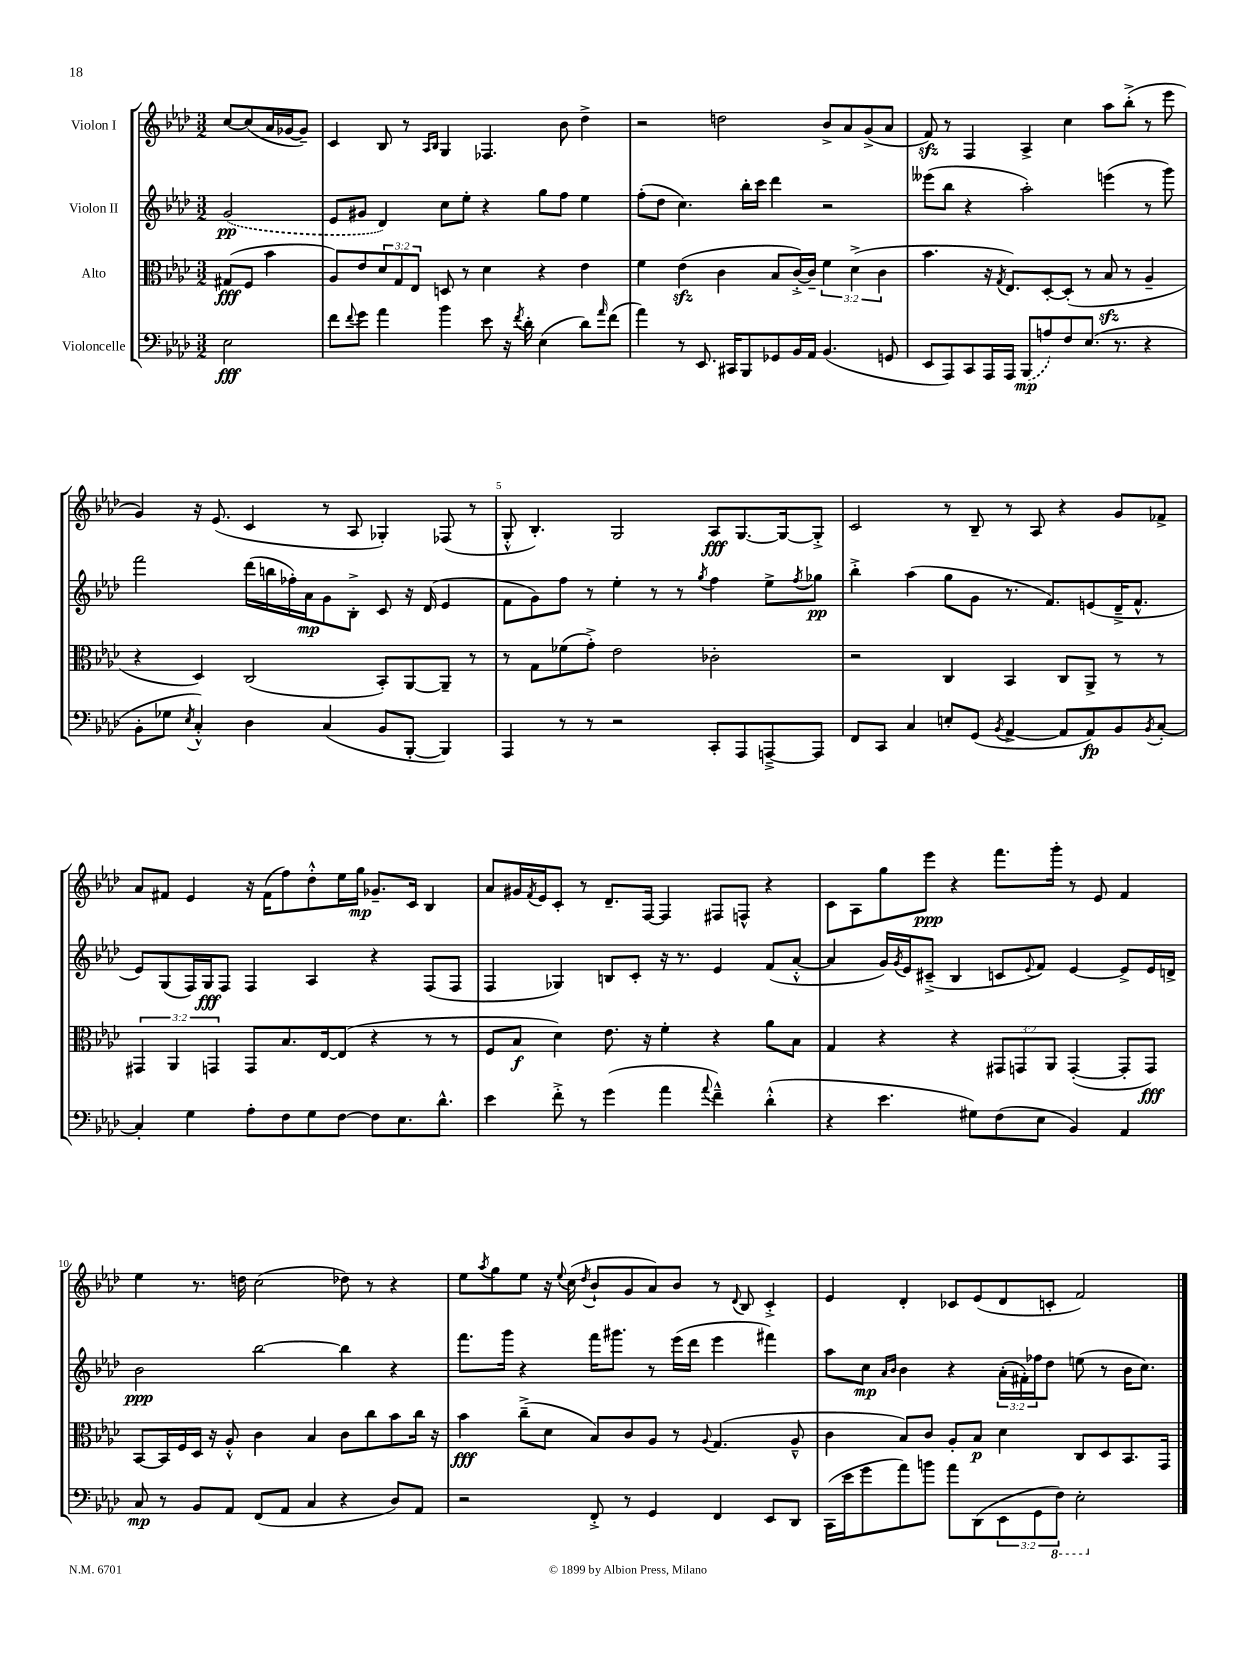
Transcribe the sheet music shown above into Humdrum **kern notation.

**kern	**kern	**kern	**kern
*staff4	*staff3	*staff2	*staff1
*clefF4	*clefC3	*clefG2	*clefG2
*k[b-e-a-d-]	*k[b-e-a-d-]	*k[b-e-a-d-]	*k[b-e-a-d-]
*M3/2	*M3/2	*M3/2	*M3/2
2E-	(8G#	(2g	[8cc
.	8F	.	(8cc]
.	4b-	.	16a-
.	.	.	[16g-
.	.	.	8g-~])
=	=	=	=
8f	8A-)	8e-	4c
8qqf	.	.	.
8g	8e-	8g#	.
4a-	12d-	4d-)	8B-
.	12G	.	.
.	.	.	8r
.	12E-	.	.
.	.	.	16qqA-
.	.	.	16qqB-
4b-	8D	8cc	4G
.	8r	8ee-'	.
8e-	4d-	4r	4.F-
16r	.	.	.
8qf	.	.	.
16d-'	.	.	.
(4E-	4r	8gg	.
.	.	8ff	8b-
8d-)	4e-	4ee-	4dd-^
16qqa-	.	.	.
(8f	.	.	.
=	=	=	=
4a-)	4f	(8ff'	2r
.	.	8dd-	.
8r	(4e-	4.cc)	.
8.EE-	.	.	.
.	4c	.	2dd
16CC#	.	.	.
8BBB-	.	16bb-'	.
.	.	16ccc	.
8GG-	8B-	4ddd-	.
16BB-	[16c'^)	.	.
16AA-	16c~]	.	.
(4.BB-	6f	2r	8b-^
.	.	.	8a-
.	(6d-^	.	.
.	.	.	(8g^
.	6c	.	.
8GG	.	.	8a-
=	=	=	=
8EE-	4.b-	(8eee--	8f)
8AAA-)	.	8bb-	8r
8CC	.	4r	4F
16AAA-	16r	.	.
.	8qG	.	.
16AAA-	8.E-)	.	.
(8BBB-	.	2aa-')	4A-^
8A)	[8D-'	.	.
8F	(8D-']	.	4cc
(8.E-	8r	.	.
.	8B-	(4eee	8aa-
8.r	.	.	.
.	8r	.	(8bb-'^
4r	4A-~	8r	8r
.	.	8ggg)	8eee-
=	=	=	=
8BB-'	4r	2fff	4g)
8G-	.	.	.
8qE-	.	.	.
4C'^^)	4D-)	.	16r
.	.	.	(8.e-
4D-	(2C	(16ddd-	4c
.	.	16bb	.
.	.	16ff-')	.
.	.	16a-	.
(4C	.	8g	8r
.	.	8B-'^	8A-
8BB-	8BB-')	8c	4G-')
[8BBB-'	[8AA-	16r	.
.	.	(16d-	.
4BBB-])	8AA-~]	4e-	(8F-
.	8r	.	8r
=	=	=	=
4AAA-	8r	8f	8G'^^
.	8G	8g)	4.B-')
8r	(8f-	8ff	.
8r	8g'^)	8r	.
2r	2e-	4ee-'	2G
.	.	8r	.
.	.	8r	.
.	.	8qgg	.
8CC'	2c-'	4ff	8A-
8AAA-	.	.	[8.G
[8AAA~^	.	8ee-^	.
.	.	.	16G_
.	.	8qff	.
8AAA]	.	8gg-	8G'^]
=	=	=	=
8FF	2r	4bb-'^	2c
8CC	.	.	.
4C	.	(4aa-	.
8E'	4C	8gg	8r
(8GG	.	8g	8B-~
8qBB-	.	.	.
[4AA-^	4BB-	8.r	8r
.	.	.	8A-
.	.	8.f)	.
8AA-]	8C	.	4r
8AA-)	8AA-^	(8e	.
8BB-	8r	16d-~^	8g
.	.	8.f^^	.
8qBB-	.	.	.
[8C'	8r	.	8f-^
=	=	=	=
4C']	6GG#	8e-)	8a-
.	.	(8G	8f#
.	6AA-	.	.
4G	.	16F)	4e-
.	.	16G	.
.	6GG	.	.
.	.	8F	.
8A-'	8GG	4F	16r
.	.	.	(16f#
8F	8.B-	.	8ff)
8G	.	4A-	8dd-'^^
.	[16E-	.	.
[8F	(8E-]	.	16ee-
.	.	.	16gg
8F]	4r	4r	8.g-~
8.E-	.	.	.
.	.	.	16c
.	8r	(8F	4B-
8.d-^^	.	.	.
.	8r	8F	.
=	=	=	=
4e-	8F	4F	8a-
.	8B-	.	16g#
.	.	.	8qf
.	.	.	16e-
8f'^	4d-)	4G-)	8c'
8r	.	.	8r
(4g	8.e-	8B	8.d-~
.	.	8c'	.
.	16r	.	[16F
4a-	4f'	16r	4F]
.	.	8.r	.
8qqa-	.	.	.
4f~^^)	4r	4e-	8F#
.	.	.	8F^^
(4d-'^^	8a-	(8f	4r
.	8B-	[8a-'^^	.
=	=	=	=
4r	4G	4a-]	8c
.	.	.	8A-
4.e-	4r	16g)	8gg
.	.	8qg	.
.	.	16e-	.
.	.	(8c#~^	8eee-
.	4r	4B-	4r
8G#)	.	.	.
(8F	12GG#	8c	8.fff
.	12GG	.	.
.	.	8qqe-	.
8E-	.	8f)	.
.	12AA-	.	.
.	.	.	16ggg'
4BB-)	([4GG'	[4e-	8r
.	.	.	8e-
4AA-	8GG']	8e-^]	4f
.	8GG)	16e-	.
.	.	16d^	.
=	=	=	=
8C	[8BB-	2b-	4ee-
8r	16BB-]	.	.
.	16F	.	.
8BB-	16D-	.	8.r
.	16r	.	.
8AA-	8A-'^^	.	.
.	.	.	16dd
(8FF	4c	[2bb-	(2cc
8AA-	.	.	.
4C	4B-	.	.
4r	8c	4bb-]	8dd-)
.	8cc	.	8r
8D-)	8b-	4r	4r
8AA-	16cc	.	.
.	16r	.	.
=	=	=	=
2r	4b-	8.fff	8ee-
.	.	.	8qaa-
.	.	.	8gg
.	.	16ggg	.
.	(8cc~^	4r	8ee-
.	8d-	.	16r
.	.	.	8qqee-
.	.	.	(16cc
.	.	.	8qdd-
8FF'^	8B-)	16fff	8b-`
.	.	8.ggg#	.
8r	8c	.	8g
4GG	8A-	8r	8a-)
.	8r	(16eee-	8b-
.	.	16ddd-	.
.	8qqA-	.	.
4FF	(4.G	4eee-	8r
.	.	.	8qqd-
.	.	.	8B-
8EE-	.	4fff#)	4c'^
8DD-	8A-~^^	.	.
=	=	=	=
(16CC	4c	8aa-	4e-
16e-	.	.	.
8g	.	8cc	.
.	.	16qqa-	.
.	.	16qqb-	.
8a-)	8B-)	4b-	4d-'
8b	8c	.	.
8a-	8A-'	4r	8c-
(8DD-	8B-	.	(8e-
12EE-	4d-	(24a-'	8d-
.	.	24f#')	.
12GG	.	24ff-	.
.	.	8dd-	8c'
12FF)	.	.	.
2EE-'	8C	(8ee	2f)
.	8D-	8r	.
.	8.BB-	16b-	.
.	.	8.cc)	.
.	16GG	.	.
==	==	==	==
*-	*-	*-	*-
